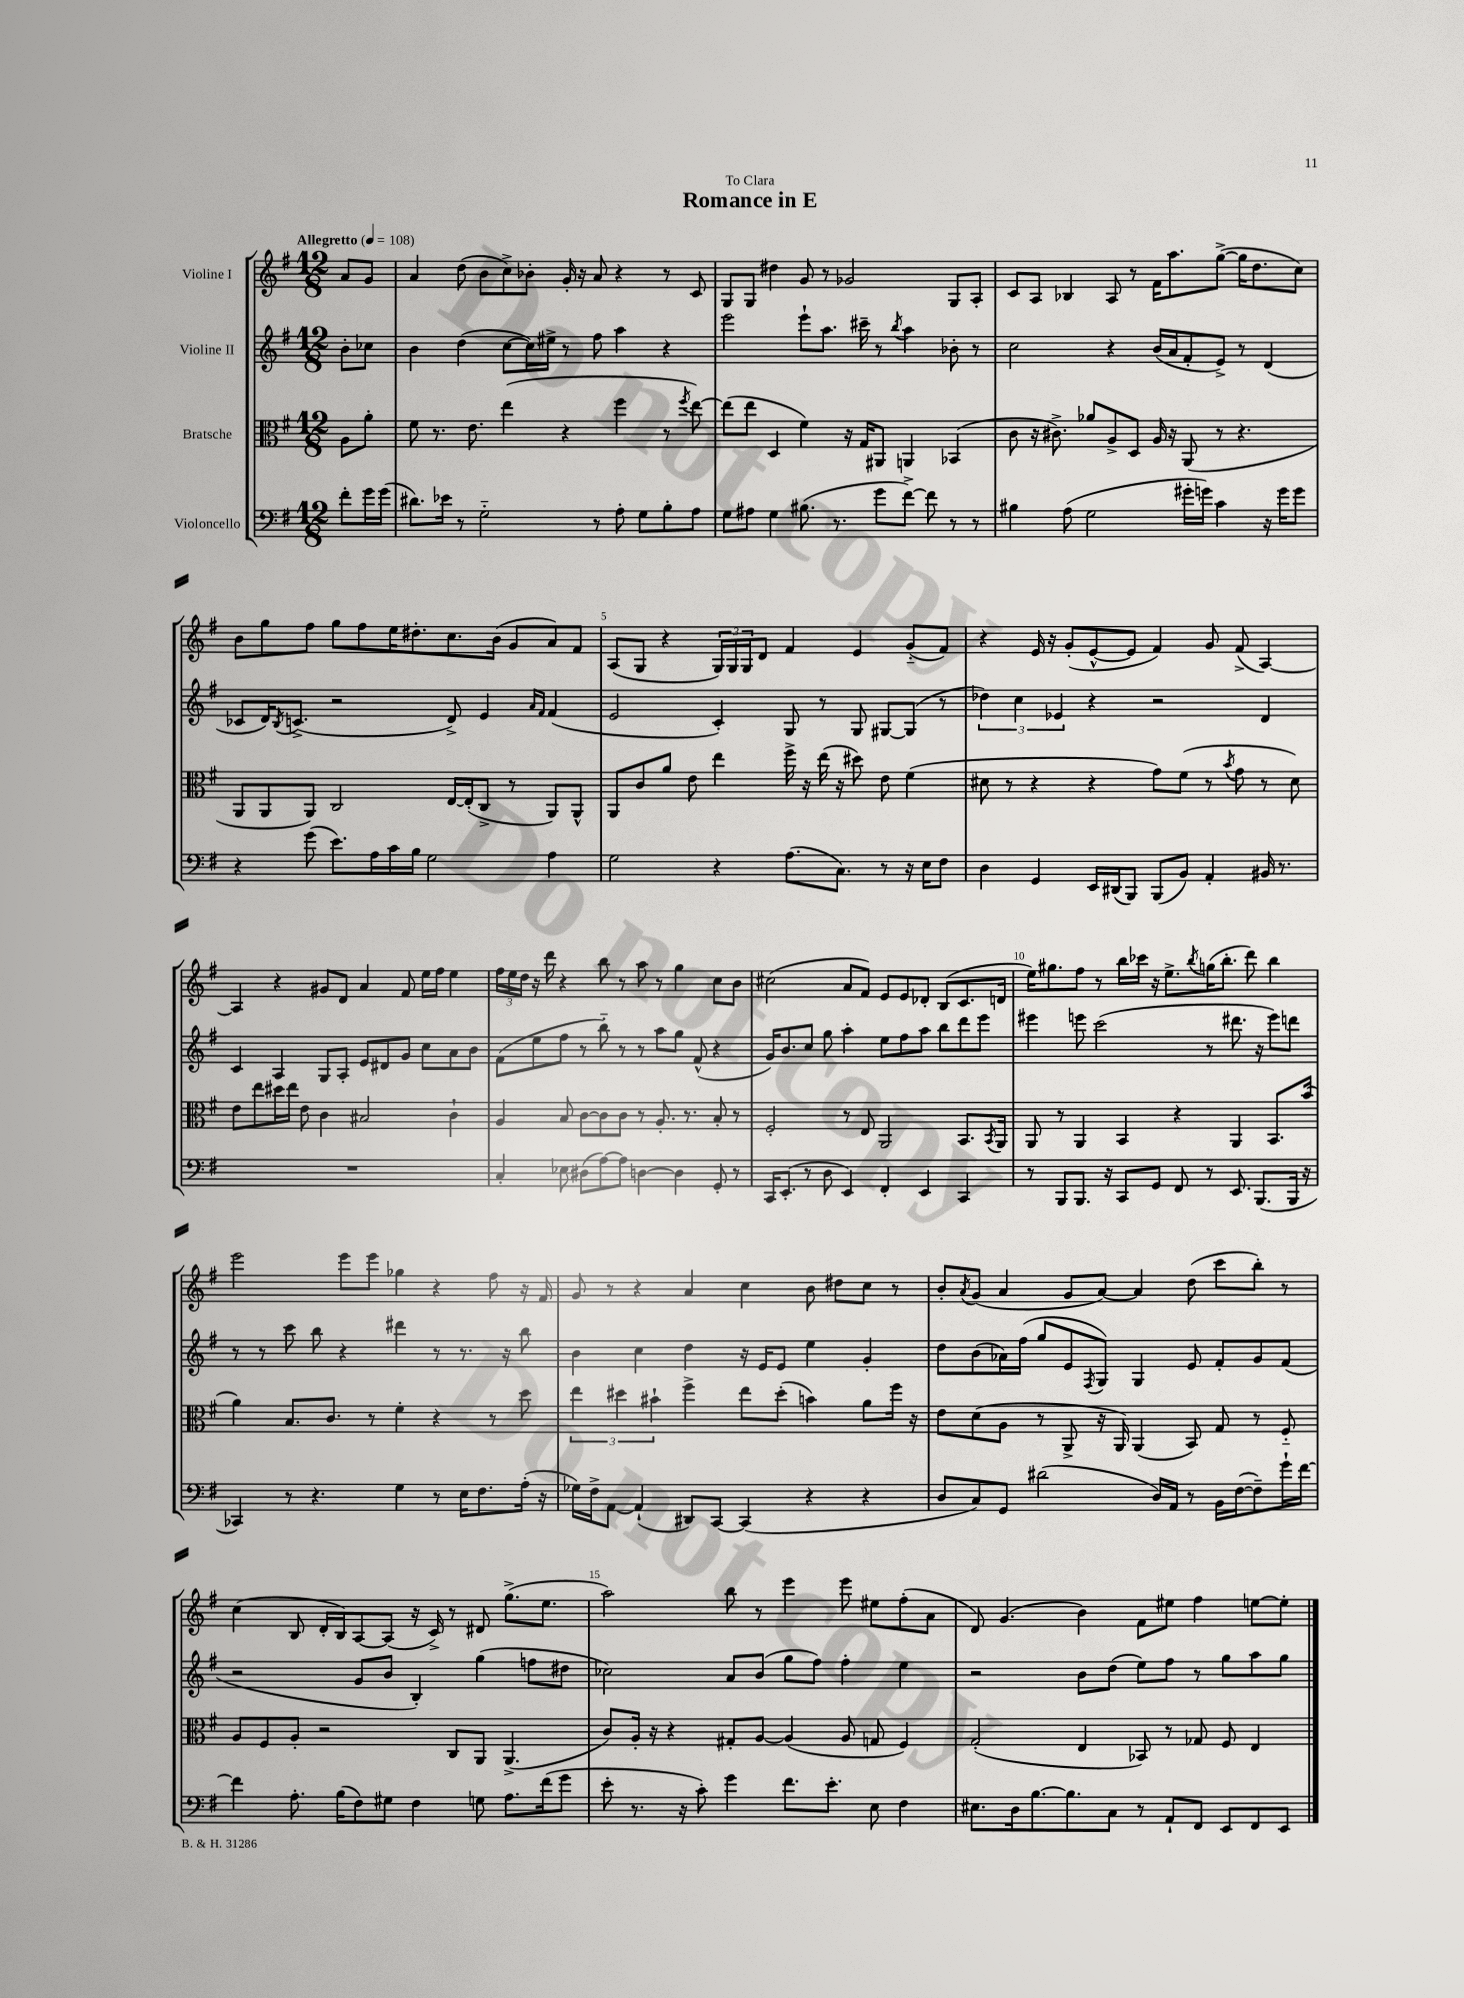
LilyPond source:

\header { title = "Romance in E" dedication = "To Clara" }
<<
\new StaffGroup <<
\new Staff = "s0" \with { instrumentName = "Violine I" } {
    \clef treble \key g \major \numericTimeSignature \time 12/8 \partial 4 \tempo "Allegretto" 4 = 108
    a'8 g'8 |
    a'4 d''8( b'8 c''8->) bes'8-. g'16-. r16 a'8 r4 r8 c'8 |
    g8 g8 dis''4 g'8 r8 ges'2 g8 a8-. |
    c'8 a8 bes4 a8 r8 fis'16 a''8. g''8~->( g''16 d''8. c''8) |
    b'8 g''8 fis''8 g''8 fis''8 e''16 dis''8.-. c''8. b'16( g'8 a'8) fis'8 |
    a8( g8 r4 \tuplet 3/2 { g16) g16 g16 } d'8 fis'4 e'4 g'8-_( fis'8) |
    r4 e'16 r16 g'8-.( e'8~-^ e'8 fis'4) g'8 fis'8->( a4~) |
    a4 r4 gis'8 d'8 a'4 fis'8 e''16 fis''16 e''4 |
    \tuplet 3/2 { fis''16 e''16 d''16 } r16 d'''16 r4 b''8 r8 a''8 r8 g''4 c''8 b'8 |
    cis''2( a'8 fis'8) e'8 e'8 des'8-. b8( c'8. d'16 |
    e''16) gis''8. fis''8 r8 b''16 ces'''16 r16 e''8.-> \acciaccatura { b''8 } g''16( b''8.-. d'''8) b''4 |
    e'''2 e'''8 e'''8 ges''4 r4 fis''8 r16 fis'16 |
    g'8 r8 r4 a'4 c''4 b'8 dis''8 c''8 r8 |
    b'8-. \acciaccatura { a'8 } g'8( a'4 g'8 a'8~) a'4 d''8( c'''8 b''8-.) r8 |
    c''4( b8 d'16-. b16) a8~ a8( r16 c'16->) r8 dis'8 g''8.->( e''8. |
    a''2) b''8 r8 e'''4 e'''8 eis''8 fis''8-.( a'8 |
    d'8) g'4.( b'4) fis'8 eis''8 fis''4 e''8~ e''8-. \bar "|." |
}
\new Staff = "s1" \with { instrumentName = "Violine II" } {
    \clef treble \key g \major \numericTimeSignature \time 12/8 \partial 4
    b'8-. ces''8 |
    b'4 d''4( c''8~ c''16) eis''16-> r8 fis''8 a''4 r4 |
    e'''2 e'''8-! a''8. cis'''16-- r8 \acciaccatura { b''8 } a''4 bes'8-. r8 |
    c''2 r4 b'16( a'16 fis'8-. e'8->) r8 d'4( |
    ces'8 d'16) \acciaccatura { b8 } c'8.->( r2 d'8->) e'4 \grace { a'16 fis'16 } fis'4( |
    e'2 c'4-.) g8 r8 g8 gis8~ gis8( r8 |
    \tuplet 3/2 { des''4) c''4 ees'4 } r4 r2 d'4 |
    c'4 a4 g8 a8-. e'8 dis'8 g'8 c''8 a'8 b'8 |
    fis'8( e''8 fis''8 r8 b''8-_) r8 r8 a''8 g''8 fis'8-^( r4 |
    g'16) b'8. c''8 g''8 a''4-. e''8 fis''8 a''8 b''8 d'''8 e'''8 |
    eis'''4 e'''8 c'''2( r8 dis'''8. r16 e'''8) d'''8 |
    r8 r8 c'''8 b''8 r4 dis'''4 r8 r8. r16 b''8 |
    b'4 c''4 d''4 r16 e'16 e'8 e''4 g'4-. |
    d''8 b'8( aes'16) fis''16( g''8 e'8 \acciaccatura { fis8 } g8) g4 e'8 fis'8-. g'8 fis'8( |
    r2 g'8 b'8 b4-.) g''4( f''8 dis''8 |
    ces''2) a'8 b'8( g''8 fis''8) fis''4-. e''4 |
    r2 b'8 d''8( e''8) fis''8 r8 g''8 a''8 g''8 \bar "|." |
}
\new Staff = "s2" \with { instrumentName = "Bratsche" } {
    \clef alto \key g \major \numericTimeSignature \time 12/8 \partial 4
    a8 a'8-. |
    fis'8 r8. e'8. e''4( r4 fis''4 r8 \acciaccatura { fis''8 } e''8~) |
    e''8( e''8 d4 fis'4) r16 g16 ais,8 a,4 bes,4( |
    c'8 r16 cis'8.->) aes'8 a8-> d8 a16 r16 a,8( r8 r4. |
    a,8 a,8 a,8) c2 e16~ e16-.( c8-> r8 a,8) a,8-^ |
    a,8 c'8 a'8 e'8 e''4 fis''16-> r16 e''16( r16 dis''8) e'8 fis'4( |
    dis'8 r8 r4 r4 g'8) fis'8( r8 \acciaccatura { b'8 } g'8 r8 dis'8) |
    e'8 e''8 dis''16 e''16 e'8 c'4 bis2 c'4-! |
    a4 b8 c'8~ c'8 c'8 r8 a8.-. r8. b8-. r8 |
    fis2-. r8 e8 a,2 b,8. \acciaccatura { b,8 } a,16 |
    a,8 r8 a,4 b,4 r4 a,4 b,8. b'16( |
    a'4) b8. c'8. r8 fis'4-. r4 r8 d''8 |
    \tuplet 3/2 { e''4 dis''4 bis'4-! } fis''4-> e''8 dis''8-.( b'4) a'8 fis''16 r16 |
    e'8 d'8( a8 r8 a,8-> r16 a,16) a,4( b,8) g8 r8 fis8-_ |
    a8 fis8 a8-. r2 c8 a,8 a,4.->( |
    c'8) a16-. r16 r4 gis8-. a8~ a4( a8 g8 fis4) |
    g2-.( e4 bes,8) r8 ges8 fis8 e4 \bar "|." |
}
\new Staff = "s3" \with { instrumentName = "Violoncello" } {
    \clef bass \key g \major \numericTimeSignature \time 12/8 \partial 4
    fis'8-. g'16 g'16( |
    dis'8.) ees'16 r8 g2-_ r8 a8-. g8 b8-. a8 |
    g8 ais8 g4 bis8.( r8. g'8 fis'8~->) fis'8 r8 r8 |
    bis4 a8( g2 gis'16-. g'16) c'4 r16 g'16 g'8 |
    r4 g'8( e'8.) a16 c'16 b16 g2 a4 |
    g2 r4 a8.( c8.) r8 r16 e16 fis8 |
    d4 g,4 e,16 dis,16( b,,8) b,,8( b,8) a,4-. bis,16 r8. |
    R1. |
    c4-. ees8 dis8( a8~) a8 d4~ d4 g,8-. r8 |
    c,16 e,8.-.( r8 d8 e,4) fis,4-. e,4 c,4 |
    r8 b,,8 b,,8. r16 c,8 g,8 fis,8 r8 e,8. b,,8.( b,,16 r16 |
    ces,4) r8 r4. g4 r8 e16 fis8. a16-.( r16 |
    ges16) fis16-> a,8~ a,4-!( dis,8) c,8~ c,4( r4 r4 |
    d8 c8) g,8 dis'2( d16) a,16 r8 b,16 fis16~( fis8--) g'16-! fis'16~ |
    fis'4 a8.-. b16( fis8) gis8 fis4 g8 a8. fis'16( g'8 |
    e'8-. r8. r16 c'8-.) g'4 fis'8. e'8.-. e8 fis4 |
    eis8. d16 b8.~ b8. c8 r8 a,8-! fis,8 e,8 fis,8 e,8 \bar "|." |
}
>>
>>
\layout { \context { \Score \override BarNumber.break-visibility = ##(#f #t #t) barNumberVisibility = #(every-nth-bar-number-visible 5) } }
